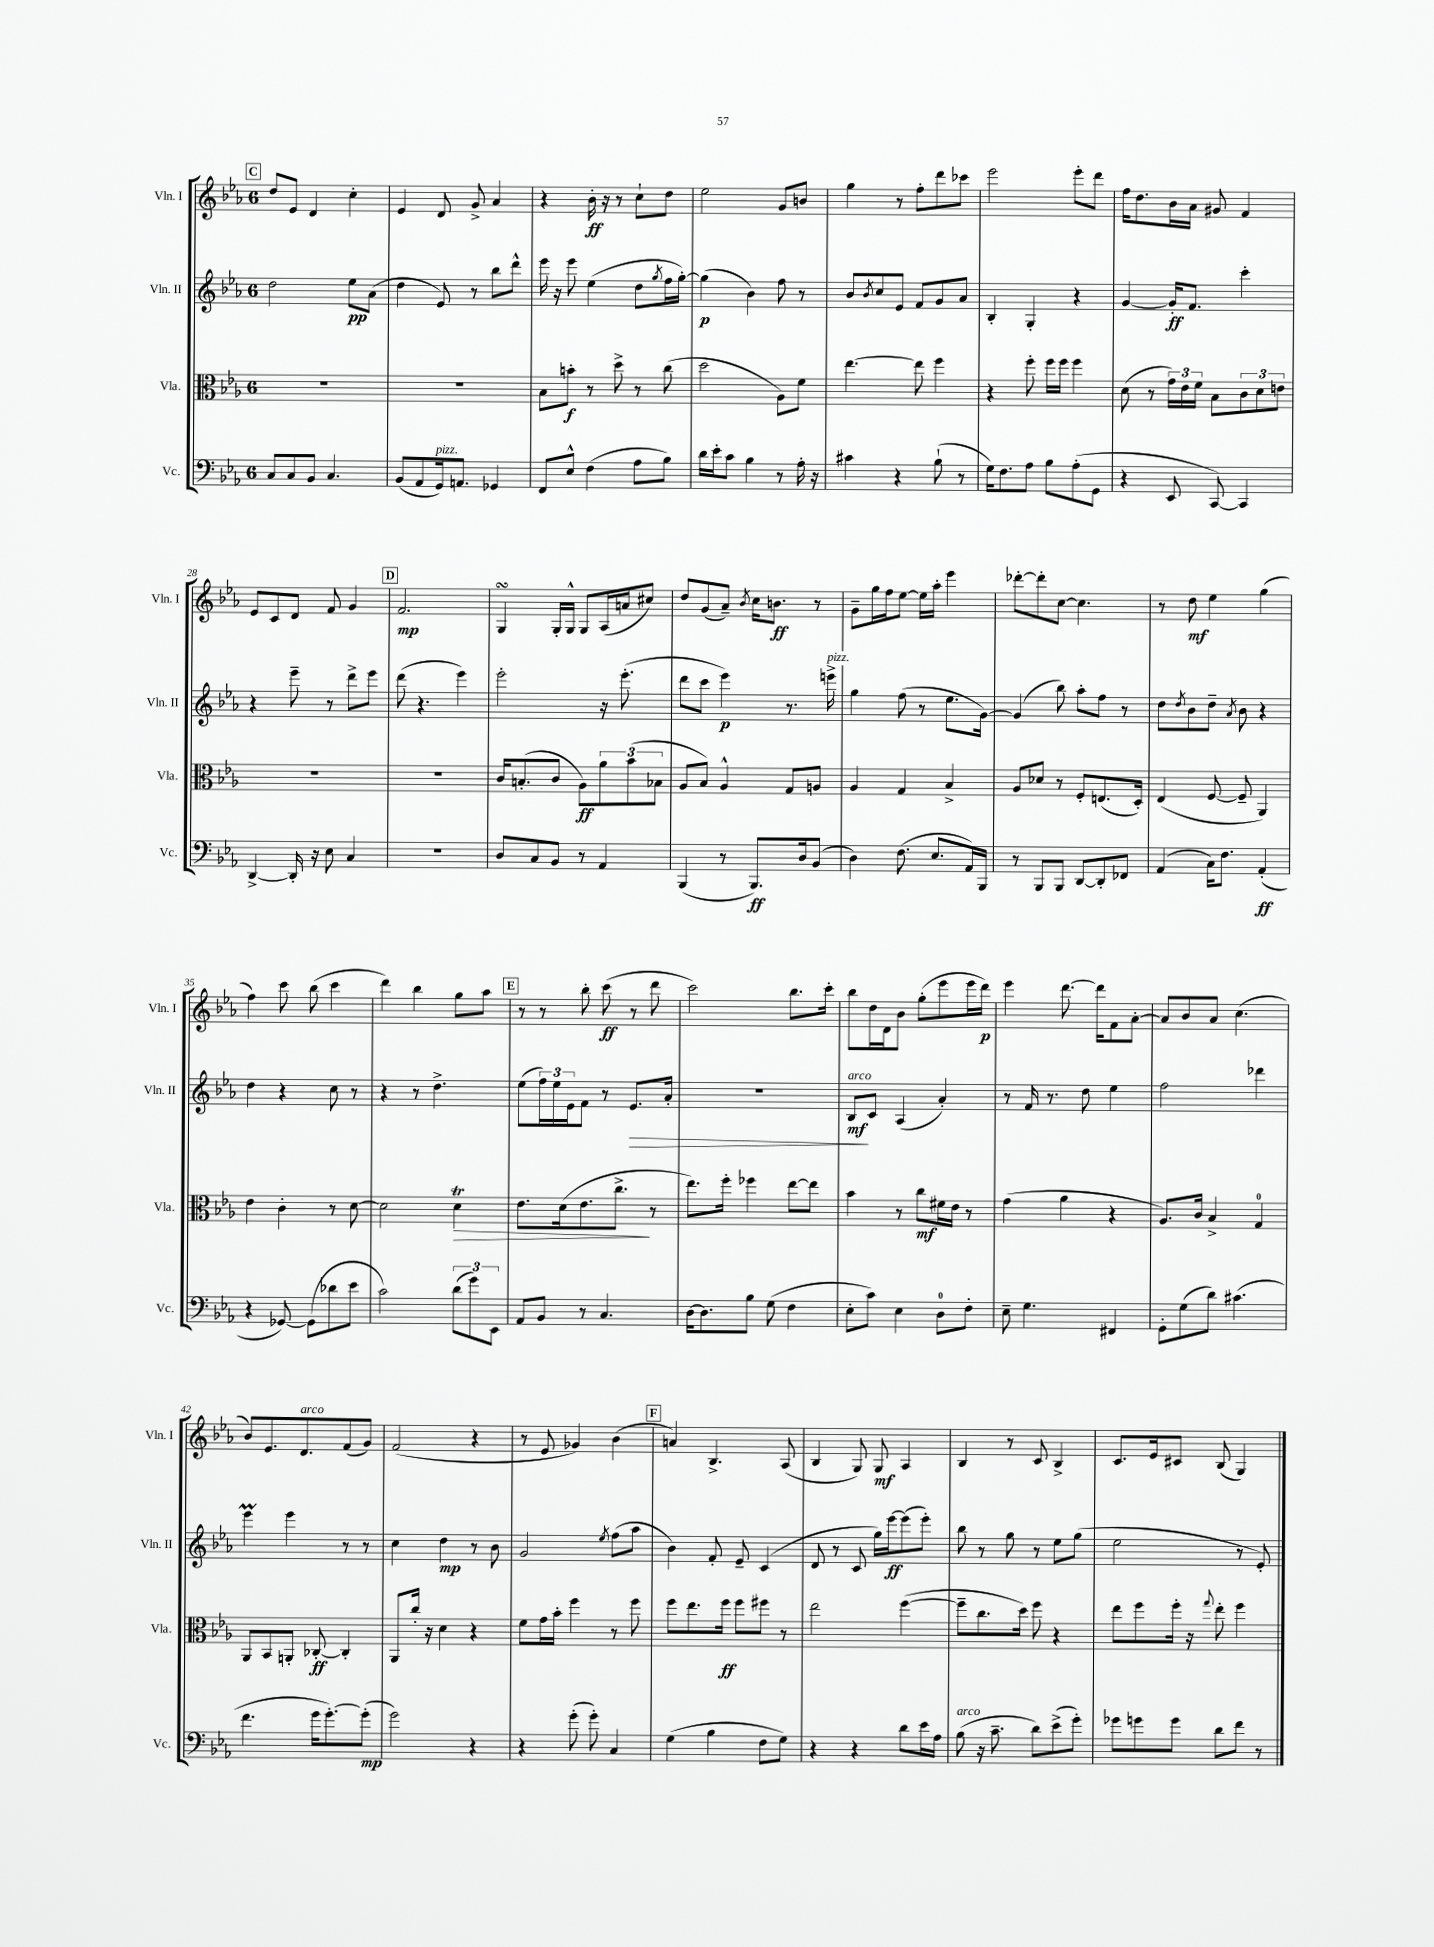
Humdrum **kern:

**kern	**kern	**kern	**kern
*staff4	*staff3	*staff2	*staff1
*clefF4	*clefC3	*clefG2	*clefG2
*k[b-e-a-]	*k[b-e-a-]	*k[b-e-a-]	*k[b-e-a-]
*M6/8	*M6/8	*M6/8	*M6/8
8C/L	2.r	2dd\	8dd/L
8C/	.	.	8e-/J
8BB-/J	.	.	4d/
4.C/	.	.	.
.	.	8ee-\L	4cc'\
.	.	(8a-\J	.
=	=	=	=
(8BB-/L	2.r	4dd\	4e-/
8AA-/	.	.	.
16GG/k)	.	8e-/)	8d/
8.AA/J	.	.	.
.	.	8r	8g^/
4GG-/	.	8bb-\L	4a-/
.	.	8ddd^^\J	.
=	=	=	=
8FF/L	8B-\L	16eee-\	4r
.	.	16r	.
8E-^^/J	8b'\J	8eee-\	.
(4F\	8r	(4ee-\	16b-'\
.	.	.	16r
.	8dd^\	.	8r
8A-\L	8r	8dd\L	8cc`\L
.	.	8qgg/	.
8B-\J)	(8cc\	16ff\L	8dd\J
.	.	[16gg'\JJ)	.
=	=	=	=
16d\LL	2dd\	(4gg\]	2ee-\
16e-'\J	.	.	.
8c\J	.	.	.
4B-\	.	4b-\)	.
8r	8A-\L)	8ff\	8g/L
16A-'\	8f\J	8r	8b/J
16r	.	.	.
=	=	=	=
4c#\	[4.ee-\	8b-/L	4gg\
.	.	8qb-/	.
.	.	8cc/	.
4r	.	8e-/J	8r
.	8ee-\]	8f/L	8ff'\L
(8B-`\	4ff\	8g/	8ddd\
8r	.	8a-/J	8ccc-\J
=	=	=	=
16G\LK)	4r	4B-'/	2eee-\
8.F\	.	.	.
8A-\J	8ff'\	4G'/	.
8B-\L	16ff\LL	.	.
.	16ff\JJ	.	.
(8A-'\	4ff\	4r	8eee-'\L
8GG\J	.	.	8ddd\J
=	=	=	=
4r	(8d\	[4g/	16ff\LK
.	.	.	8.dd\
.	8r	.	.
8EE-/	24g\LL)	16g'/]LK	16b-\L
.	24e-\	.	.
.	.	8.f/J	16a-\JJ
.	24f\JJ	.	.
[8CC/)	8B-\L	.	8g#/
4CC/]	12c\	4ccc'\	4f/
.	12d\	.	.
.	12e\J	.	.
=	=	=	=
[4DD^/	2.r	4r	8e-/L
.	.	.	8c/
16DD'/]	.	8eee-~\	8d/J
16r	.	.	.
8E-\	.	8r	8f/
4C/	.	8ddd^\L	4g/
.	.	8eee-\J	.
=	=	=	=
2.r	2.r	(8ddd\	2.f/
.	.	4.r	.
.	.	4eee-\)	.
=	=	=	=
8D/L	16c/LK	2eee-'\	4G/
.	(8.B'/	.	.
8C/	.	.	.
8BB-/J	8c/J	.	16G'/LL
.	.	.	16G^^/JJ
8r	8A-\L)	.	8G/L
4AA-/	12a-\	16r	(16A-/L
.	.	(8.eee-'\	16a/J
.	(12b-\	.	.
.	.	.	8cc#/J)
.	12B-\J	.	.
=	=	=	=
(4BBB-/	8A-/L	8ddd\L	8dd/L
.	8B-/J)	8ccc\J	(8g/
8r	4A-^^/	4eee-\)	8a-~/J)
.	.	.	8qb-/
8.BBB-/L)	.	.	16cc\LK
.	.	.	8.b\J
.	8G/L	8.r	.
16D/k	.	.	.
(8BB-/J	8A/J	.	8r
.	.	16eee^\	.
=	=	=	=
4D\)	4A-/	4gg\	8g~\L
.	.	.	16gg\L
.	.	.	16ff\J
(8.F\	4G/	(8ff\	[8ee-\J
.	.	8r	16ee-\]LL
8.E-/L	.	.	16aa-'\JJ
.	4B-^/	8.ee-\L	4eee-\
16AA-/L)	.	.	.
16BBB-/JJ	.	[16g\Jk)	.
=	=	=	=
8r	8A-/L	(4g/]	[8ddd-'\L
8BBB-/L	8d-/J	.	8ddd-'\]
8BBB-/J	8r	8bb-\)	[8cc\J
[8DD/L	8F'/L	8aa-'\L	4.cc\]
8DD'/]	(8.E/	8ff\J	.
8FF-/J	.	8r	.
.	16D'/Jk)	.	.
=	=	=	=
(4AA-/	(4E-/	8dd\L	8r
.	.	8qdd/	.
.	.	8b-\	8dd\
16C\LK)	[8F/	8dd~\J	4ee-\
8.F\J	.	.	.
.	.	8qa-/	.
.	8F~/]	8b-\	.
(4AA-'/	4AA-/)	4r	(4gg\
=	=	=	=
4r	4e-\	4dd\	4ff\)
[8GG-/)	4c'\	4r	8ccc\
(8GG-\]L	.	.	(8bb-\
8d-\	8r	8cc\	4ccc\
8e-\J	[8d\	8r	.
=	=	=	=
2c\)	2d\]	4r	4ddd\)
.	.	8r	4bb-\
.	.	4.dd^\	.
(12d\L	4d\	.	8gg\L
12g\)	.	.	.
.	.	.	8aa-\J
12EE-\J	.	.	.
=	=	=	=
8AA-/L	8.e-\L	(8ee-\L	8r
8BB-/J	.	24ff\L)	8r
.	.	24ee-\	.
.	(16d\k	.	.
.	.	24e-\J	.
8r	8.e-\	8f\J	8bb-'\
4.C/	.	8r	(8ccc\
.	8.cc^\J	.	.
.	.	8.e-/L	8r
.	8r	.	8ddd\
.	.	16a-'/Jk	.
=	=	=	=
[16D\LK	8.ee-\L)	2.r	2ccc\)
8.D\]	.	.	.
.	16ff'\Jk	.	.
8B-\J	4ff-\	.	.
(8G\	.	.	.
4F\	[8ee-\L	.	8.bb-\L
.	8ee-\]J	.	.
.	.	.	16ccc'\Jk
=	=	=	=
8E-'\L	4b-\	8B-/L	8bb-\L
8c\J)	.	8c/J	16dd\L
.	.	.	16d\J
4E-\	8r	(4A-/	8b-\J
.	8cc\L	.	(8gg'\L
8D\L	16f#\L	4a-'/)	8eee-\
.	16e-\JJ	.	.
8F'\J	8r	.	16eee-\L
.	.	.	16ddd\JJ)
=	=	=	=
8E-~\	(4g\	8r	4eee-\
4.G\	.	16f/	.
.	.	8.r	.
.	4a-\	.	[8.ddd\
.	.	8dd\	.
.	.	.	16ddd\]LK
4FF#/	4r	4ee-\	8f\
.	.	.	[8a-'\J
=	=	=	=
8GG'\L	8.A-/L)	2ff\	8a-/]L
(8G\	.	.	8b-/
.	16c/Jk	.	.
8d\J)	4B-^/	.	8a-/J
(4.c#\	.	.	(4.cc\
.	4G/	4ddd-\	.
=	=	=	=
4.f\	8AA-/L	4eee-\	8b-/L)
.	8BB-/	.	8.e-/
.	8AA'/J	4eee-\	.
.	.	.	8.d/
16g\LK	[8C-'/	.	.
[8.g'\)	.	.	.
.	4C-'/]	8r	(8f/
(8g'\]J	.	8r	8g/J)
=	=	=	=
2g\)	8AA-/L	4cc\	(2f/
.	16cc'/Jk	.	.
.	16r	.	.
.	4d\	4dd\	.
4r	4r	8r	4r
.	.	8b-\	.
=	=	=	=
4r	8f\L	2g/	8r
.	16g\L	.	8e-/
.	16b-'\JJ	.	.
(8g'\	4ff\	.	4g-/)
8g'\)	.	.	.
.	.	8qee-/	.
4C/	8r	(8ff\L	(4b-\
.	8ff\	8aa-\J	.
=	=	=	=
(4G\	8ff\L	4b-\)	4a/)
.	8.ee-\	.	.
4B-\	.	8f'/	4.B-^/
.	16ff\Jk	.	.
.	8ff\L	8e-~/	.
8F\L	8ff#\J	(4c/	.
8G\J)	8r	.	(8A-/
=	=	=	=
4r	2ee-\	8d/	4B-/
.	.	8r	.
4r	.	8c/	8G/)
.	.	16gg\LL)	8G/
.	.	[16eee-\J	.
8d\L	([4ff\	(8eee-\]	4A-/
16e-\L	.	8eee-'\J)	.
16A-\JJ	.	.	.
=	=	=	=
(8B-\	8ff~\]L	8bb-\	4B-/
16r	8.cc\	8r	.
8.c~\	.	.	.
.	.	8gg\	8r
.	16dd\Jk)	.	.
8d\L)	8ff\	8r	8c/
(8e-^\	4r	8ee-\L	4B-^/
8g'\J)	.	(8gg\J	.
=	=	=	=
8g-\L	8ee-\L	2ee-\	8.c/L
8g\	8ff\	.	.
.	.	.	16e-/k
8g\J	16ff'\Jk	.	8c#/J
.	16r	.	.
.	8qqgg/	.	.
8d\L	8ee-'\	.	(8B-/
8f\J	4ff\	8r	4G/)
8r	.	8e-'/)	.
==	==	==	==
*-	*-	*-	*-
